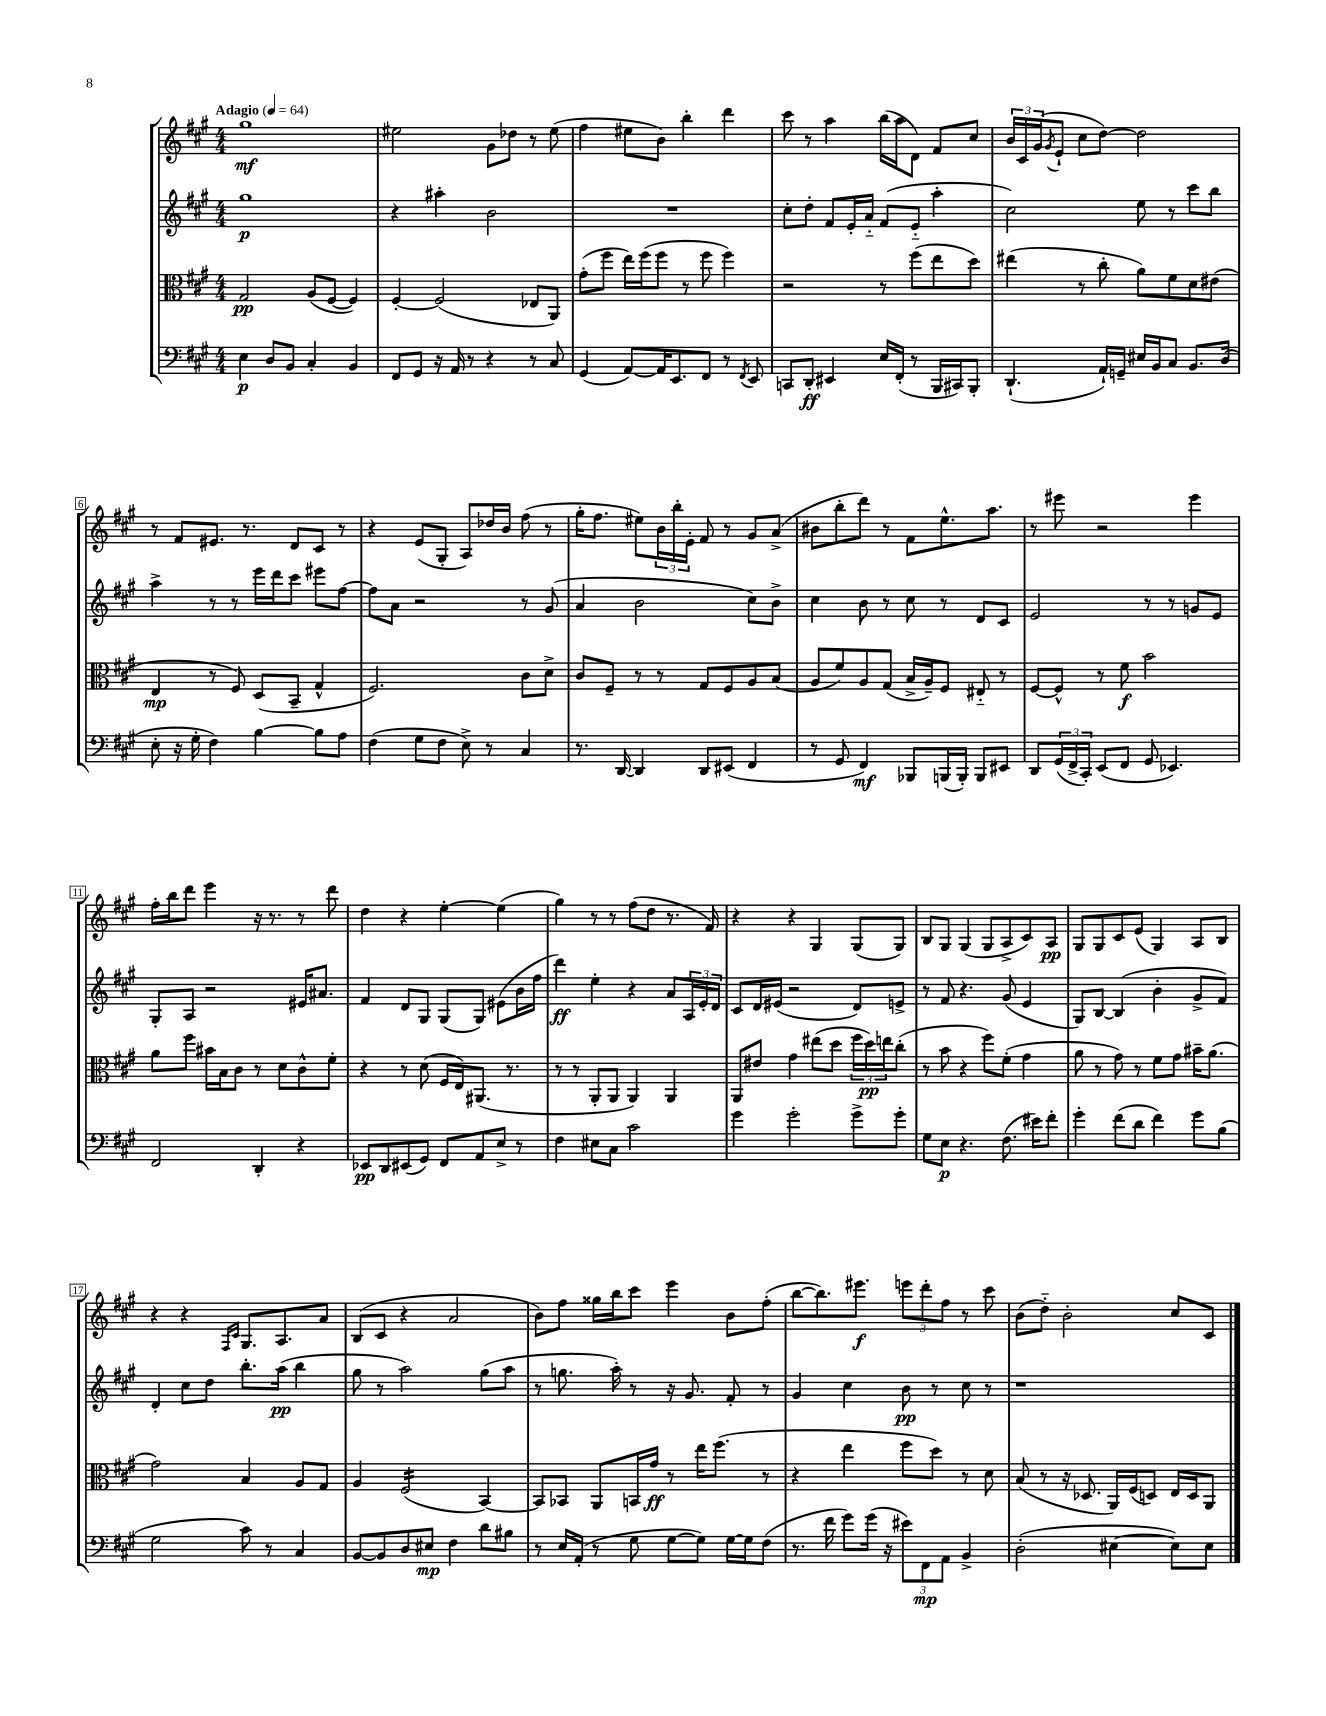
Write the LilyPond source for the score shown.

<<
\new StaffGroup <<
\new Staff = "s0" {
    \clef treble \key a \major \numericTimeSignature \time 4/4 \tempo "Adagio" 4 = 64
    gis''1\mf |
    eis''2 gis'8 des''8 r8 eis''8( |
    fis''4 eis''8 b'8) b''4-. d'''4 |
    cis'''8 r8 a''4 b''16( a''16 d'8) fis'8 cis''8 |
    \tuplet 3/2 { b'16 cis'16 gis'16( } \acciaccatura { gis'8 } e'8-! cis''8 d''8~) d''2 |
    r8 fis'8 eis'8. r8. d'8 cis'8 r8 |
    r4 e'8( gis8-. a8) des''16 b'16 fis''8( r8 |
    gis''16-. fis''8. eis''8) \tuplet 3/2 { b'16 b''16-. e'16-. } fis'8 r8 gis'8 a'8->( |
    bis'8 b''8-. d'''8) r8 fis'8 e''8.-^ a''8. |
    r8 eis'''8 r2 eis'''4 |
    fis''16-. b''16 d'''8 e'''4 r16 r8. r8 d'''8 |
    d''4 r4 e''4~-. e''4( |
    gis''4) r8 r8 fis''8( d''8 r8. fis'16) |
    r4 r4 gis4 gis8( gis8) |
    b8 gis8 gis4( gis8 a8-> cis'8) a8\pp |
    gis8 gis8 cis'8 e'8( gis4) a8 b8 |
    r4 r4 \grace { fis16 cis'16 } gis8. a8. a'8 |
    b8( cis'8 r4 a'2 |
    b'8) fis''8 gisis''16 b''16 cis'''8 e'''4 b'8 fis''8-.( |
    b''8~ b''8.) eis'''8.\f \tuplet 3/2 { e'''8 d'''8-. fis''8 } r8 cis'''8 |
    b'8( d''8-_) b'2-. cis''8 cis'8 \bar "|." |
}
\new Staff = "s1" {
    \clef treble \key a \major \numericTimeSignature \time 4/4
    gis''1\p |
    r4 ais''4-. b'2 |
    R1 |
    cis''8-. d''8-. fis'8 e'16-. a'16-_ fis'8( e'8-_ a''4-. |
    cis''2) e''8 r8 cis'''8 b''8 |
    a''4-> r8 r8 e'''16 d'''16 cis'''8 eis'''8 fis''8~ |
    fis''8 a'8 r2 r8 gis'8( |
    a'4 b'2 cis''8) b'8-> |
    cis''4 b'8 r8 cis''8 r8 d'8 cis'8 |
    e'2 r8 r8 g'8 e'8 |
    gis8-. a8 r2 eis'16 ais'8. |
    fis'4 d'8 gis8 gis8( gis8) eis'8( b'16 fis''16 |
    d'''4\ff) e''4-. r4 a'8 \tuplet 3/2 { a16 e'16-. d'16 } |
    cis'8 d'16 eis'16( r2 d'8) e'8-> |
    r8 fis'8 r4. gis'8( e'4 |
    gis8) b8~ b4( b'4-. gis'8-> fis'8) |
    d'4-. cis''8 d''8 b''8.-. a''16\pp( b''4 |
    gis''8 r8 a''2) gis''8( a''8 |
    r8 g''8. a''16-.) r8 r16 gis'8. fis'8-. r8 |
    gis'4 cis''4 b'8\pp r8 cis''8 r8 |
    r1 \bar "|." |
}
\new Staff = "s2" {
    \clef alto \key a \major \numericTimeSignature \time 4/4
    gis2\pp a8( fis8~ fis4) |
    fis4~-. fis2( ees8 a,8) |
    gis'8-.( fis''8 e''16) fis''16( fis''8 r8 fis''8 fis''4) |
    r2 r8 fis''8( e''8 d''8) |
    eis''4( r8 cis''8-. a'8) fis'8 d'8 eis'8( |
    e4\mp r8 fis8) d8( b,8-- gis4-^ |
    fis2.) cis'8 d'8-> |
    cis'8 fis8-- r8 r8 gis8 fis8 a8 b8( |
    a8 fis'8) a8 gis8( b16-> a16--) fis8 eis8-_ r8 |
    fis8~ fis8-^ r8 fis'8\f b'2 |
    a'8 fis''8 bis'16 b16 cis'8 r8 d'8 cis'8-^ fis'8-. |
    r4 r8 d'8( fis16 e16) ais,8.( r8. |
    r8 r8 a,8-. a,8 a,4) a,4 |
    a,8 eis'8 gis'4 eis''8( d''8 \tuplet 3/2 { fis''16 d''16\pp) e''16 } cis''8-.( |
    r8 b'8 r4 fis''8) fis'8-.( gis'4 |
    a'8 r8 gis'8) r8 fis'8 gis'8 bis'16-- a'8.( |
    gis'2) b4 a8 gis8 |
    a4 fis2:16( b,4~) |
    b,8 bes,8 a,8 b,16 gis'16\ff r8 e''16 fis''8.( r8 |
    r4 e''4 fis''8 d''8) r8 d'8 |
    b8( r8 r16 des8. a,16) fis16( d8) e16 d16 a,8 \bar "|." |
}
\new Staff = "s3" {
    \clef bass \key a \major \numericTimeSignature \time 4/4
    e4\p d8 b,8 cis4-. b,4 |
    fis,8 gis,8 r16 a,16 r8 r4 r8 cis8 |
    gis,4( a,8~) a,16 e,8. fis,8 r8 \acciaccatura { fis,8 } e,8 |
    c,8 d,8-.\ff eis,4 e16 fis,16-.( r8 b,,16 cis,16) b,,8-. |
    d,4.-!( a,16-!) g,16-- eis16 b,16 cis8 b,8. d16( |
    e8-. r16 gis16-. fis4) b4~ b8 a8 |
    fis4( gis8 fis8 e8->) r8 cis4 |
    r8. d,16~ d,4 d,8 eis,8( fis,4 |
    r8 gis,8 fis,4\mf) bes,,8 b,,16( b,,16-.) b,,8 eis,8 |
    d,8 \tuplet 3/2 { gis,16( fis,16-> cis,16-.) } e,8( fis,8 gis,8 ees,4.) |
    fis,2 d,4-. r4 |
    ees,8\pp d,8 eis,8( gis,8) fis,8 a,8 e8-> r8 |
    fis4 eis8 cis8 cis'2 |
    gis'4 gis'2-. gis'8-> gis'8-. |
    gis8 e8\p r4. fis8.( eis'16) fis'8-. |
    gis'4-. fis'8( d'8 fis'4) gis'8 b8( |
    gis2 cis'8) r8 cis4 |
    b,8~ b,8 d8 eis8\mp fis4 d'8 bis8 |
    r8 e16 a,16-.( r8 gis8 gis8~ gis8) gis16~ gis16 fis8( |
    r8. fis'16 gis'8) gis'16( r16 \tuplet 3/2 { eis'8) fis,8\mp a,8 } b,4-> |
    d2-.( eis4~ eis8) eis8 \bar "|." |
}
>>
>>
\layout { \context { \Score \override BarNumber.stencil = #(make-stencil-boxer 0.1 0.3 ly:text-interface::print) } }
